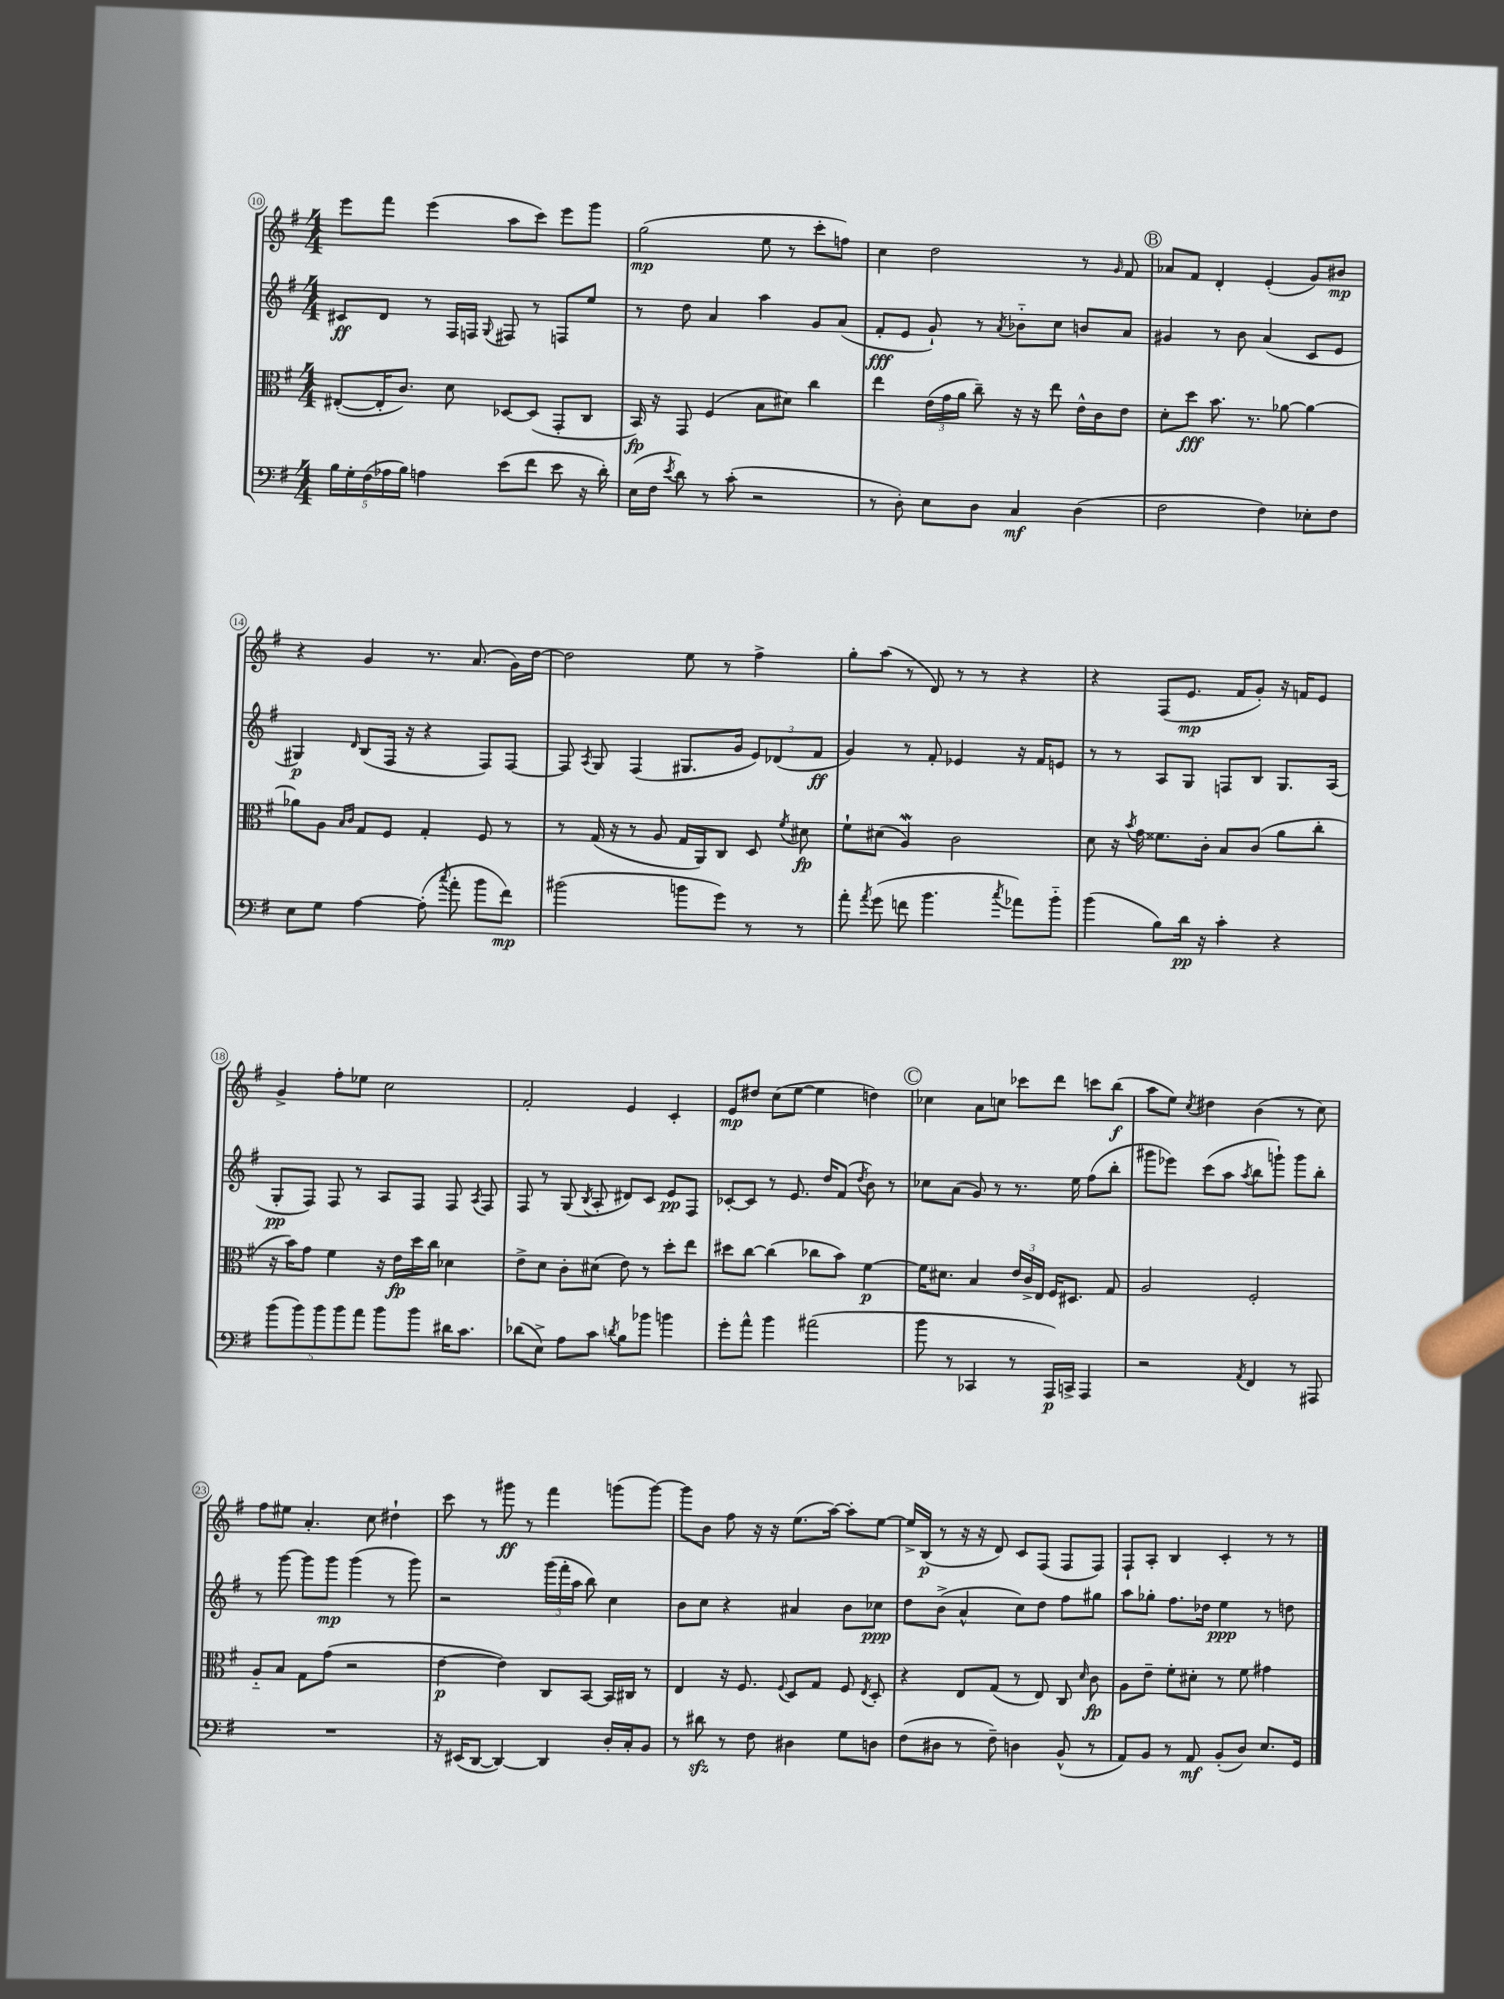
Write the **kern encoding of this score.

**kern	**kern	**kern	**kern
*staff4	*staff3	*staff2	*staff1
*clefF4	*clefC3	*clefG2	*clefG2
*k[f#]	*k[f#]	*k[f#]	*k[f#]
*M4/4	*M4/4	*M4/4	*M4/4
20B	([8E#'	8c#	8eee
20G'	.	.	.
(20F#	.	.	.
.	16E#']	8d	8fff#
20A-	.	.	.
.	8.c)	.	.
20B)	.	.	.
4A	.	8r	(4eee
.	8d	16F#	.
.	.	16F	.
.	.	8qqG	.
(8e	[8D-	8F#	8aa
8f#	(8D-]	8r	8ccc)
8e	8GG'	8F	8eee
16r	8C	8ee	8ggg
16d')	.	.	.
=	=	=	=
(16E	16BB)	8r	(2gg
16F#	16r	.	.
8qe	.	.	.
8d)	8GG	8dd	.
8r	(4F#	4a	.
(8c'	.	.	.
2r	8B	4aa	8ee
.	8d#)	.	8r
.	4cc	8g	8ccc'
.	.	(8a	8ff)
=	=	=	=
8r	4ee	8f#'	4cc
8D')	.	8e	.
8E	(24e	8g`)	2dd
.	24g	.	.
.	24a	.	.
8D	8cc~)	8r	.
.	.	8qa	.
4C	16r	8b-'~	.
.	16r	.	.
.	8ee	8cc	.
(4D	16e^^	8b	8r
.	16c	.	.
.	.	.	16qqg
.	8e	8a	8f#
=	=	=	=
2F#	8d'	4g#	8a-
.	8dd	.	8f#
.	8.b	8r	4d'
.	.	8b	.
.	8.r	.	.
4F#)	.	(4a	(4e'
.	[8a-	.	.
8E-'	4a-_	8c	8g)
8F#	.	8e	8b#
=	=	=	=
8E	8a-]	4G#)	4r
8G	8A	.	.
.	16qqB	.	.
.	16qqc	16qqd	.
[4A	8G	(8B	4g
.	8F#	16F#	.
.	.	16r	.
(8A']	4G'	4r	8.r
8qcc	.	.	.
8a'	.	.	.
.	.	.	(8.a
8b	8F#	8F#)	.
8f#)	8r	[8F#	16g)
.	.	.	[16dd
=	=	=	=
(2b#	8r	8F#]	2dd]
.	.	8qA	.
.	(16G	8G	.
.	16r	.	.
.	8r	(4F#	.
.	8A	.	.
8b	16G	8.G#	8ee
.	16AA)	.	.
8g)	8C	.	8r
.	.	16g	.
8r	8D	12e)	4ff#^
.	.	(12d-	.
.	8qf#	.	.
8r	8d#	.	.
.	.	12f#	.
=	=	=	=
8a'	8f#`	4g)	8gg'
8qa	.	.	.
(8g	(8d#	.	(8aa
8f	4A)	8r	8r
4.b	.	8f#'	8d)
.	2c	4e-	8r
.	.	.	8r
8qcc	.	.	.
8a-)	.	16r	4r
.	.	16f#	.
8b'~	.	8e	.
=	=	=	=
(4b	8d	8r	4r
.	16r	8r	.
.	8qb	.	.
.	16g	.	.
8B)	8.f##	8A	(8F#
16d	.	8G	8.e
16r	16c'	.	.
4c'	8B	8F	.
.	.	.	16f#
.	(8c	8B	8g')
4r	8a	8.G	16r
.	.	.	16f
.	8cc'	.	8e
.	.	(16A	.
=	=	=	=
(10b	16r	8G'	4g^
.	16b)	.	.
10b)	.	.	.
.	8g	8F#)	.
10b	.	.	.
.	4f#	8F#	8ff#'
10b	.	.	.
.	.	8r	8ee-
10a	.	.	.
8b	16r	8A	2cc
.	16e	.	.
8b	16dd	8F#	.
.	16cc	.	.
16d#	4d-	8F#	.
8.c	.	.	.
.	.	8qA	.
.	.	8F#	.
=	=	=	=
(8d-	8e^	8F#	2f#'
8E^)	8d	8r	.
8A	8c'	(8G	.
.	.	8qB	.
8c	(8d#	8A'	.
8qd	.	.	.
8B	8e)	8d#)	4e
8b-	8r	8c	.
4b	8dd'	8e	4c'
.	8ee	8F#	.
=	=	=	=
8g'	8dd#	[8c-'	8e
8a^^	[8cc	8c-]	8dd#
4b	(4cc]	8r	(8cc
.	.	8.e	[8ee
(2a#	8cc-	.	4ee]
.	.	16dd	.
.	8b)	(8f#	.
.	.	8qdd	.
.	[4f#	8b)	4dd)
.	.	8r	.
=	=	=	=
8b	16f#]	8cc-	4cc-
.	8.d#	.	.
8r	.	(8a	.
4CC-	4B	8g)	8a
.	.	8r	8cc
8r	24e	8.r	8ccc-
.	24c^	.	.
.	24E	.	.
16AAA)	16F#	.	8ddd
16CC^	8.D#	16ee	.
4AAA	.	(8ff#	8ccc
.	8G	8bb'	(8bb
=	=	=	=
2r	2A	8ggg#	8aa
.	.	8eee-)	8ee)
.	.	.	8qcc
.	.	(8ccc	4dd#
.	.	8aa	.
8qAA	.	8qaa	.
4FF#	2F#'	8bb	(4b
.	.	8ggg`)	.
8r	.	8ggg	8r
8AAA#	.	8bb'	8cc)
=	=	=	=
1r	8A'~	8r	8ff#
.	8B	[8ggg	8ee#
.	8G	8ggg]	4.a'
.	(8g	8ggg	.
.	2r	(4ggg	.
.	.	.	8cc
.	.	8r	4dd#`
.	.	8ggg)	.
=	=	=	=
16r	[4e	2r	8ccc
(16EE#	.	.	.
[8DD	.	.	8r
4DD_)	4e])	.	8ggg#
.	.	.	8r
4DD]	8C	(24ggg	4fff#
.	.	24fff#'	.
.	.	24aa	.
.	[8BB	8bb)	.
16D'	16BB]	4cc	(8ggg
16C'	16C#	.	.
8BB	8r	.	[8ggg)
=	=	=	=
8r	4E	8b	8ggg]
8d#	.	8cc	8b
8r	16r	4r	8ff#
.	8.F#	.	.
8F#	.	.	16r
.	.	.	16r
.	8qqF#	.	.
4D#	8D	4a#	(8.ee
.	8G	.	.
.	.	.	[16aa)
8G	8F#	8b	8aa']
.	8qE	.	.
8D	8D'	8cc-	[8ee
=	=	=	=
(8F#	4r	8dd	16ee^]
.	.	.	(16B
8D#	.	(8b^	8r
8r	8E	4a^^	16r
.	.	.	16r
8F#~)	(8G	.	8d)
4D	8r	8cc)	8c
.	8E)	8dd	(8F#
(8BB^^	8C	8ff#	8F#
.	16qqd	.	.
8r	8c	8gg#	8F#)
=	=	=	=
8AA)	8A	8aa	8F#`
8BB	8e~	8gg-'	8A'
8r	8f#'	8.ff#	4B
8AA	8d#'	.	.
.	.	16dd-	.
(8BB'	8r	4ee	4c'
8D)	8f#	.	.
8.E	4g#	8r	8r
.	.	8dd	8r
16GG	.	.	.
==	==	==	==
*-	*-	*-	*-
